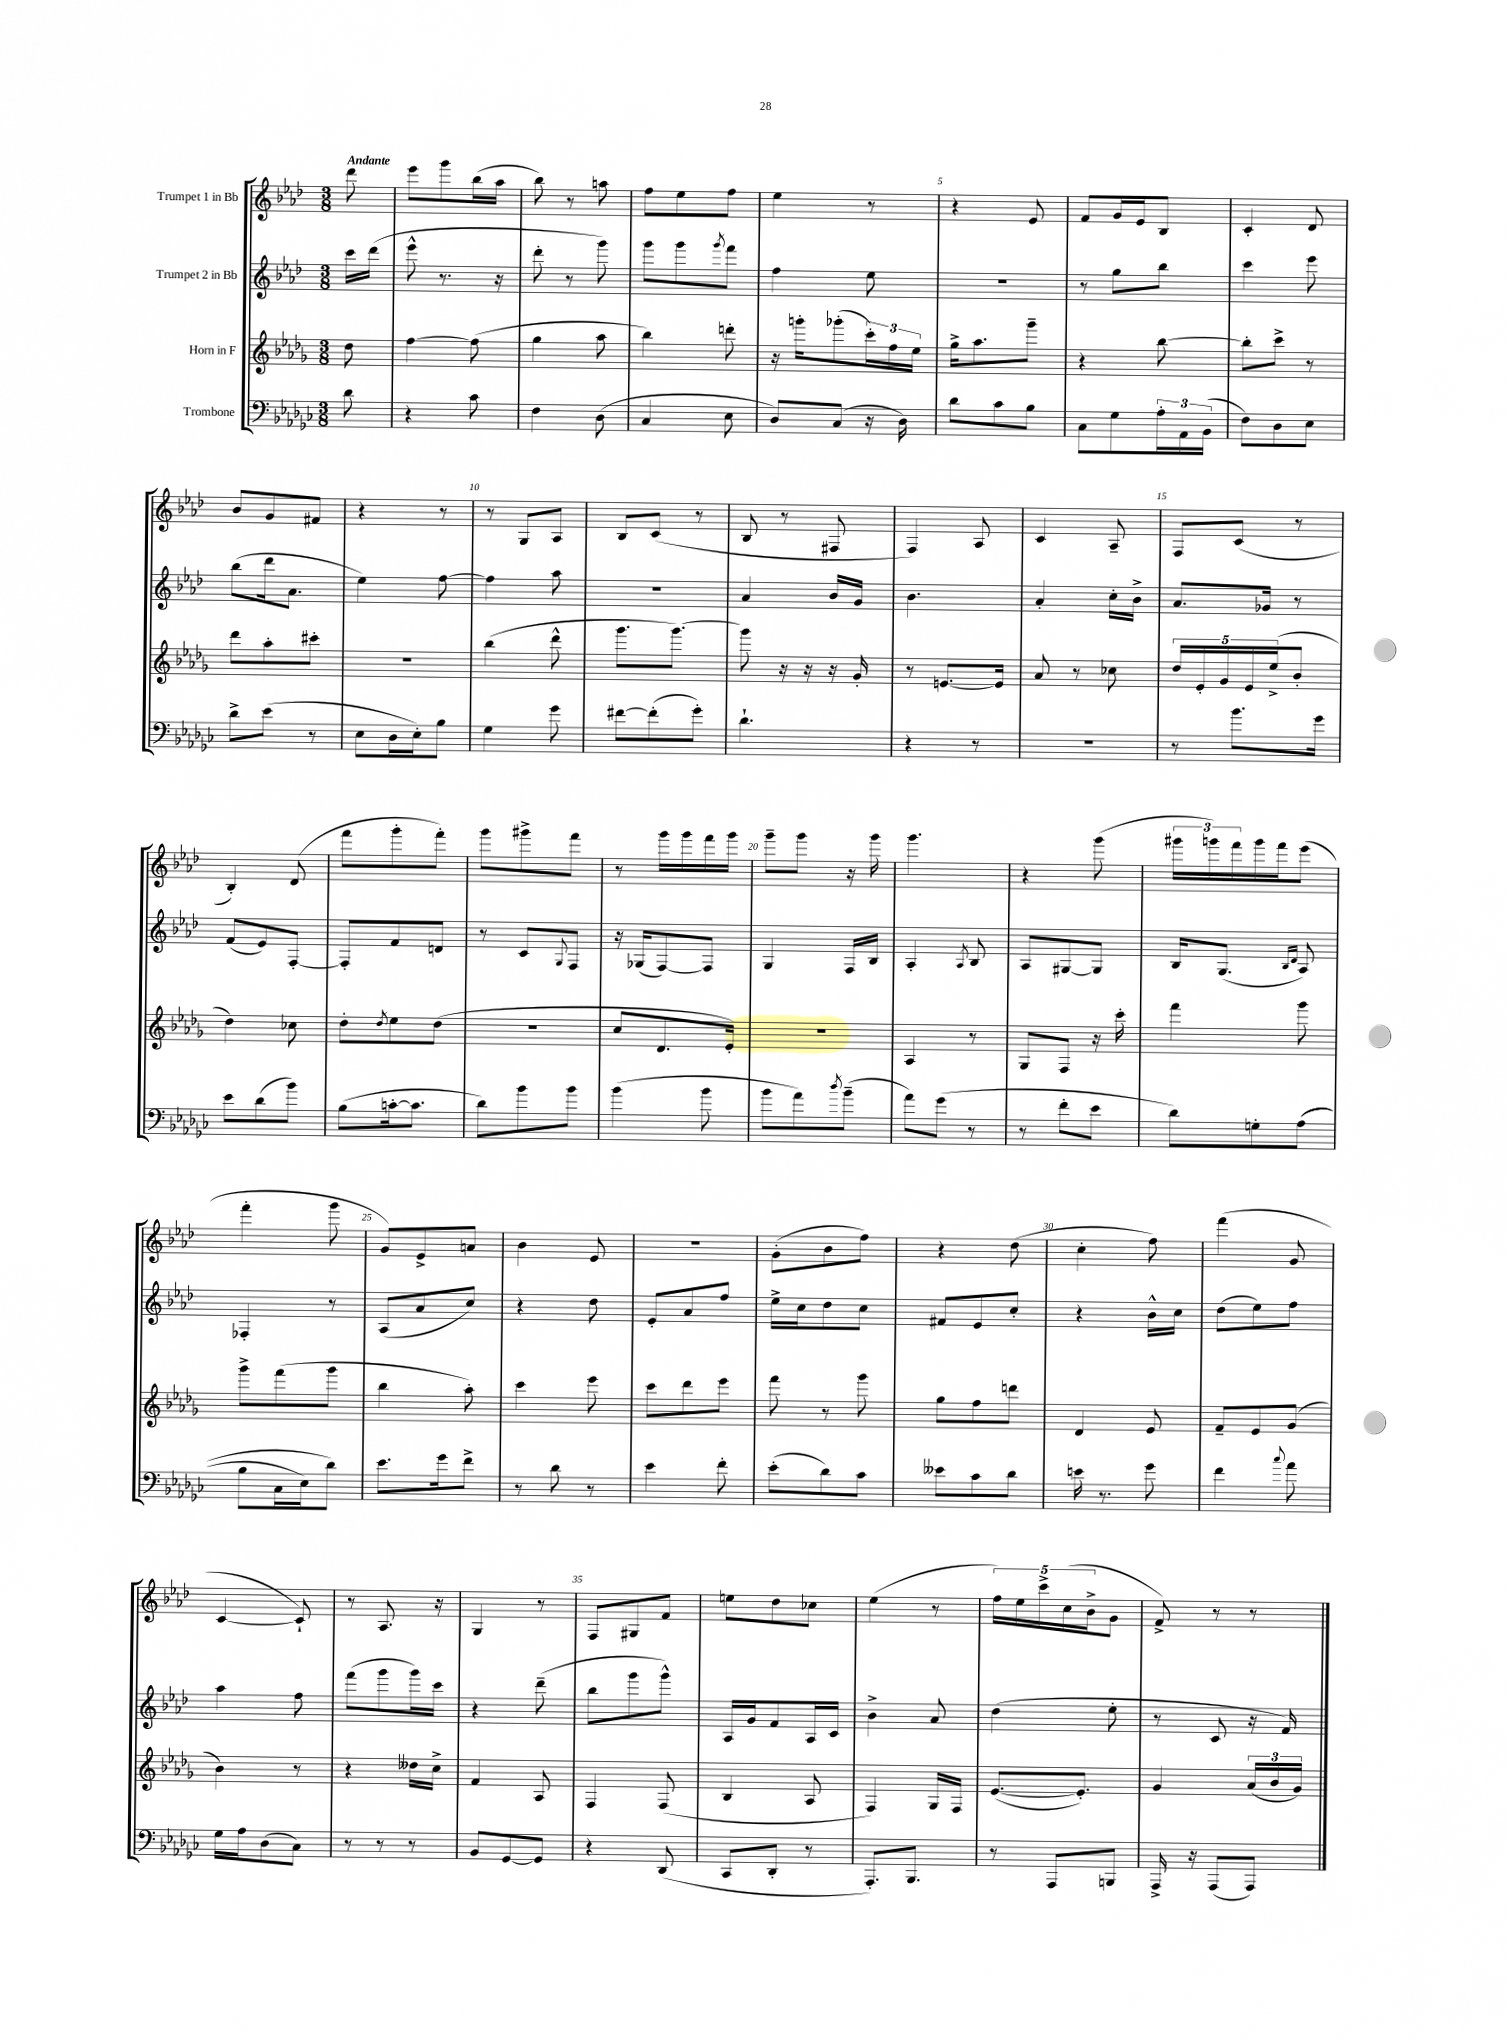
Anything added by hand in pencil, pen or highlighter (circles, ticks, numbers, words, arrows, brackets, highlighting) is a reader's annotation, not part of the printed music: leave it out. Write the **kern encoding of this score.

**kern	**kern	**kern	**kern
*part4	*part3	*part2	*part1
*staff4	*staff3	*staff2	*staff1
*I"Trombone	*I"Horn in F	*I"Trumpet 2 in Bb	*I"Trumpet 1 in Bb
*clefF4	*clefG2	*clefG2	*clefG2
*k[b-e-a-d-g-c-]	*k[b-e-a-d-g-]	*k[b-e-a-d-]	*k[b-e-a-d-]
*M3/8	*M3/8	*M3/8	*M3/8
=	=	=	=
!	!	!	!LO:TX:a:B:t=Andante
8d-\	8dd-\	16ccc\LL	8ddd-\
.	.	(16ddd-\JJ	.
=1	=1	=1	=1
4r	[4ff\	8eee-^^\	8eee-\L
.	.	8.r	8ggg\
8c-\	(8ff\]	.	(16bb-\L
.	.	16r	16aa-\JJ
=2	=2	=2	=2
4F\	4gg-\	8ddd-'\	8bb-\)
.	.	8r	8r
(8D-\	8aa-\	8ggg\)	8aan\
=3	=3	=3	=3
4C-/	4bb-\)	8ggg\L	8ff\L
.	.	8ggg\	8ee-\
.	.	8qggg/	.
8E-\	8dddn'\	8fff\J	8ff\J
=4	=4	=4	=4
8D-/L)	16r	4ff\	4ee-\
.	16gggn'\KL	.	.
(8C-/J	(8ggg-X'\	.	.
16r	24ccc'\L)	8ee-\	8r
.	24ff\	.	.
16D-\)	.	.	.
.	24ee-\JJ	.	.
=5	=5	=5	=5
8d-\L	16gg-^\KL	4.r	4r
.	8.aa-\	.	.
8c-\	.	.	.
8B-\J	8ggg-~\J	.	8e-/
=6	=6	=6	=6
8C-\L	4r	8r	8f/L
8G-\	.	8gg\L	16g/L
.	.	.	16e-/J
24A-'\L	[8bb-\	8bb-\J	8B-/J
24AA-\	.	.	.
(24BB-\JJ	.	.	.
=7	=7	=7	=7
8F\L)	8bb-'\L]	4ccc\	4c'/
8D-\	8ccc^\J	.	.
8E-\J	8r	8eee-\	8d-/
!!LO:LB:g=z
=8	=8	=8	=8
8d-^\L	8ddd-\L	(8bb-\L	8b-/L
(8e-\J	8aa-'\	16ddd-\k	8g/
.	.	8.a-\J	.
8r	8ccc#X'\J	.	8f#X/J
=9	=9	=9	=9
8E-\L	4.r	4ee-\)	4r
16D-\L	.	.	.
16E-'\J)	.	.	.
8B-\J	.	[8ff\	8r
=10	=10	=10	=10
4G-\	(4bb-\	4ff\]	8r
.	.	.	8G/L
8g-\	8ddd-^^\	8aa-\	8A-/J
=11	=11	=11	=11
[8f#X\L	8.ggg-\L	4.r	8B-/L
(8f#'\]	.	.	(8c/J
.	[8.ggg-\J)	.	.
8g-'\J)	.	.	8r
=12	=12	=12	=12
4.d-`\	8ggg-\]	4a-/	8B-/
.	16r	.	8r
.	16r	.	.
.	16r	16b-/LL	8F#X/
.	16g-'/	16g/JJ	.
=13	=13	=13	=13
4r	8r	4.b-\	4F/)
.	[8.en/L	.	.
8r	.	.	8A-/
.	16e/Jk]	.	.
=14	=14	=14	=14
4.r	8a-/	4a-'/	4c/
.	8r	.	.
.	8cc-X\	16cc'\LL	8A-~/
.	.	16b-^\JJ	.
=15	=15	=15	=15
8r	20dd-/LL	8.a-/L	8F/L
.	20e-'/	.	.
.	20g-/	.	.
8.b-\L	.	.	(8c/J
.	20e-/	.	.
.	.	16g-X/Jk	.
.	(20ee-^/J	.	.
.	8b-'/J	8r	8r
16g-\Jk	.	.	.
!!LO:LB:g=z
=16	=16	=16	=16
8e-\L	4dd-\)	(8f/L	4B-'/)
(8d-\	.	8e-/)	.
8b-\J)	8cc-X\	[8F'/J	(8d-/
=17	=17	=17	=17
(8B-\L	8dd-'\L	8F'/L]	8fff\L
.	8qdd-/	.	.
[16cn'\k	8ee-\	8f/	8ggg'\
8.c\J]	.	.	.
.	(8dd-\J	8dn/J	8fff'\J)
=18	=18	=18	=18
8d-\L)	4.r	8r	8ggg\L
8b-\	.	8c/L	8ggg#X^\
.	.	8qqG/	.
8b-\J	.	8F/J	8fff\J
=19	=19	=19	=19
(4b-\	8cc/L	16r	8r
.	.	(16G-X/KL	.
.	8.d-/	[8F/)	16ggg\LL
.	.	.	16ggg\
8b-\	.	8F/J]	16fff\
.	16e-'/Jk)	.	16ggg\JJ
=20	=20	=20	=20
8b-\L	4.r	4G/	8ggg~\L
8a-\)	.	.	8ggg\J
8qdd-/	.	.	.
(8b-~\J	.	16F/LL	16r
.	.	16B-/JJ	16ggg\
=21	=21	=21	=21
8a-\L)	4A-/	4A-'/	4.ggg\
(8g-\J	.	.	.
.	.	8qA-/	.
8r	8r	8B-/	.
=22	=22	=22	=22
8r	8G-/L	8A-/L	4r
8f'\L	8F/J	[8G#X/	.
8e-\J	16r	8G#/J]	(8ggg\
.	16ccc'\	.	.
=23	=23	=23	=23
8d-\L)	4fff\	16B-/KL	24ggg#X\LL
.	.	.	24gggn\)
.	.	(8.G/J	.
.	.	.	24fff\
8Gn'\	.	.	16ggg\
.	.	.	16fff\J
.	.	16qqB-/LL	.
.	.	16qqd-/JJ	.
((8A-\J	8ggg-\	8A-/)	(8eee-\J
!!LO:LB:g=z
=24	=24	=24	=24
8B-\L	8ggg-^\L	4F-X'/	4fff'\
16C-\L	(8fff\	.	.
16E-\J)	.	.	.
8d-\J)	8ggg-\J	8r	8ggg\
=25	=25	=25	=25
8.e-\L	4bb-\	(8A-/L	8g/L)
.	.	8a-/	8e-^/
16g-\k	.	.	.
8f^\J	8aa-'\)	8cc/J)	8an/J
=26	=26	=26	=26
8r	4ccc\	4r	4b-\
8d-\	.	.	.
8r	8eee-\	8dd-\	8e-/
=27	=27	=27	=27
4e-\	8ccc\L	8e-'/L	4.r
.	8ddd-\	8a-/	.
8f'\	8eee-\J	8ff/J	.
=28	=28	=28	=28
(8e-'\L	8fff\	16ee-^\LL	(8g'\L
.	.	16cc\J	.
8d-\)	8r	8dd-\	8b-\
8c-\J	8ggg-\	8cc\J	8ff\J)
=29	=29	=29	=29
8e--X\L	8gg-\L	8f#X/L	4r
8c-\	8ff\	8e-/	.
8d-\J	8dddn\J	8cc'/J	(8dd-\
=30	=30	=30	=30
16en\	4d-/	4r	4cc'\
8.r	.	.	.
8g-\	8e-/	16b-^^\LL	8ff\)
.	.	16cc\JJ	.
=31	=31	=31	=31
4f\	8f~/L	(8dd-\L	(4fff\
.	8e-/	8ee-\)	.
8qqcc-/	.	.	.
8a-\	(8g-/J	8ff\J	8g/
!!LO:LB:g=z
=32	=32	=32	=32
16G-\LL	4b-\)	4aa-\	[4c/
16A-\J	.	.	.
(8D-\	.	.	.
8C-\J)	8r	8ff\	8c`/])
=33	=33	=33	=33
8r	4r	(8fff\L	8r
8r	.	8ggg\	8.A-/
8r	16dd--X\LL	16ggg\L)	.
.	16cc^\JJ	16ccc\JJ	16r
=34	=34	=34	=34
8BB-/L	4f/	4r	4G/
[8GG-/	.	.	.
8GG-/J]	8A-/	(8ddd-~\	8r
=35	=35	=35	=35
4r	4F/	8bb-\L	8F/L
.	.	8ggg\	8G#X/
(8DD-/	(8F/	8ggg^^\J)	8f/J
=36	=36	=36	=36
8CC-/L	4B-/	16A-/LL	8een\L
.	.	16g/J	.
8DD-'/J	.	8f/	8dd-\
8r	8A-/	16A-/L	8cc-X\J
.	.	16c/JJ	.
=37	=37	=37	=37
8.AAA-'/L)	4F/)	4b-^\	(4ee-\
8.BBB-/J	.	.	.
.	16G-/LL	8a-/	8r
.	16F/JJ	.	.
=38	=38	=38	=38
8r	([8.e-/L	(4dd-\	20ff\LL)
.	.	.	20ee-\
.	.	.	20ccc^\
8AAA-/L	.	.	.
.	.	.	(20cc\
.	8.e-'/J])	.	.
.	.	.	20b-^\J
8BBBn/J	.	8ee-'\	8g\J
=39	=39	=39	=39
16AAA-^/	4g-/	8r	8f^/)
16r	.	.	.
(8AAA-/L	.	8c/	8r
8AAA-/J)	(24a-/LL	16r	8r
.	24b-/	.	.
.	.	16f/)	.
.	24g-/JJ)	.	.
==	==	==	==
*-	*-	*-	*-
